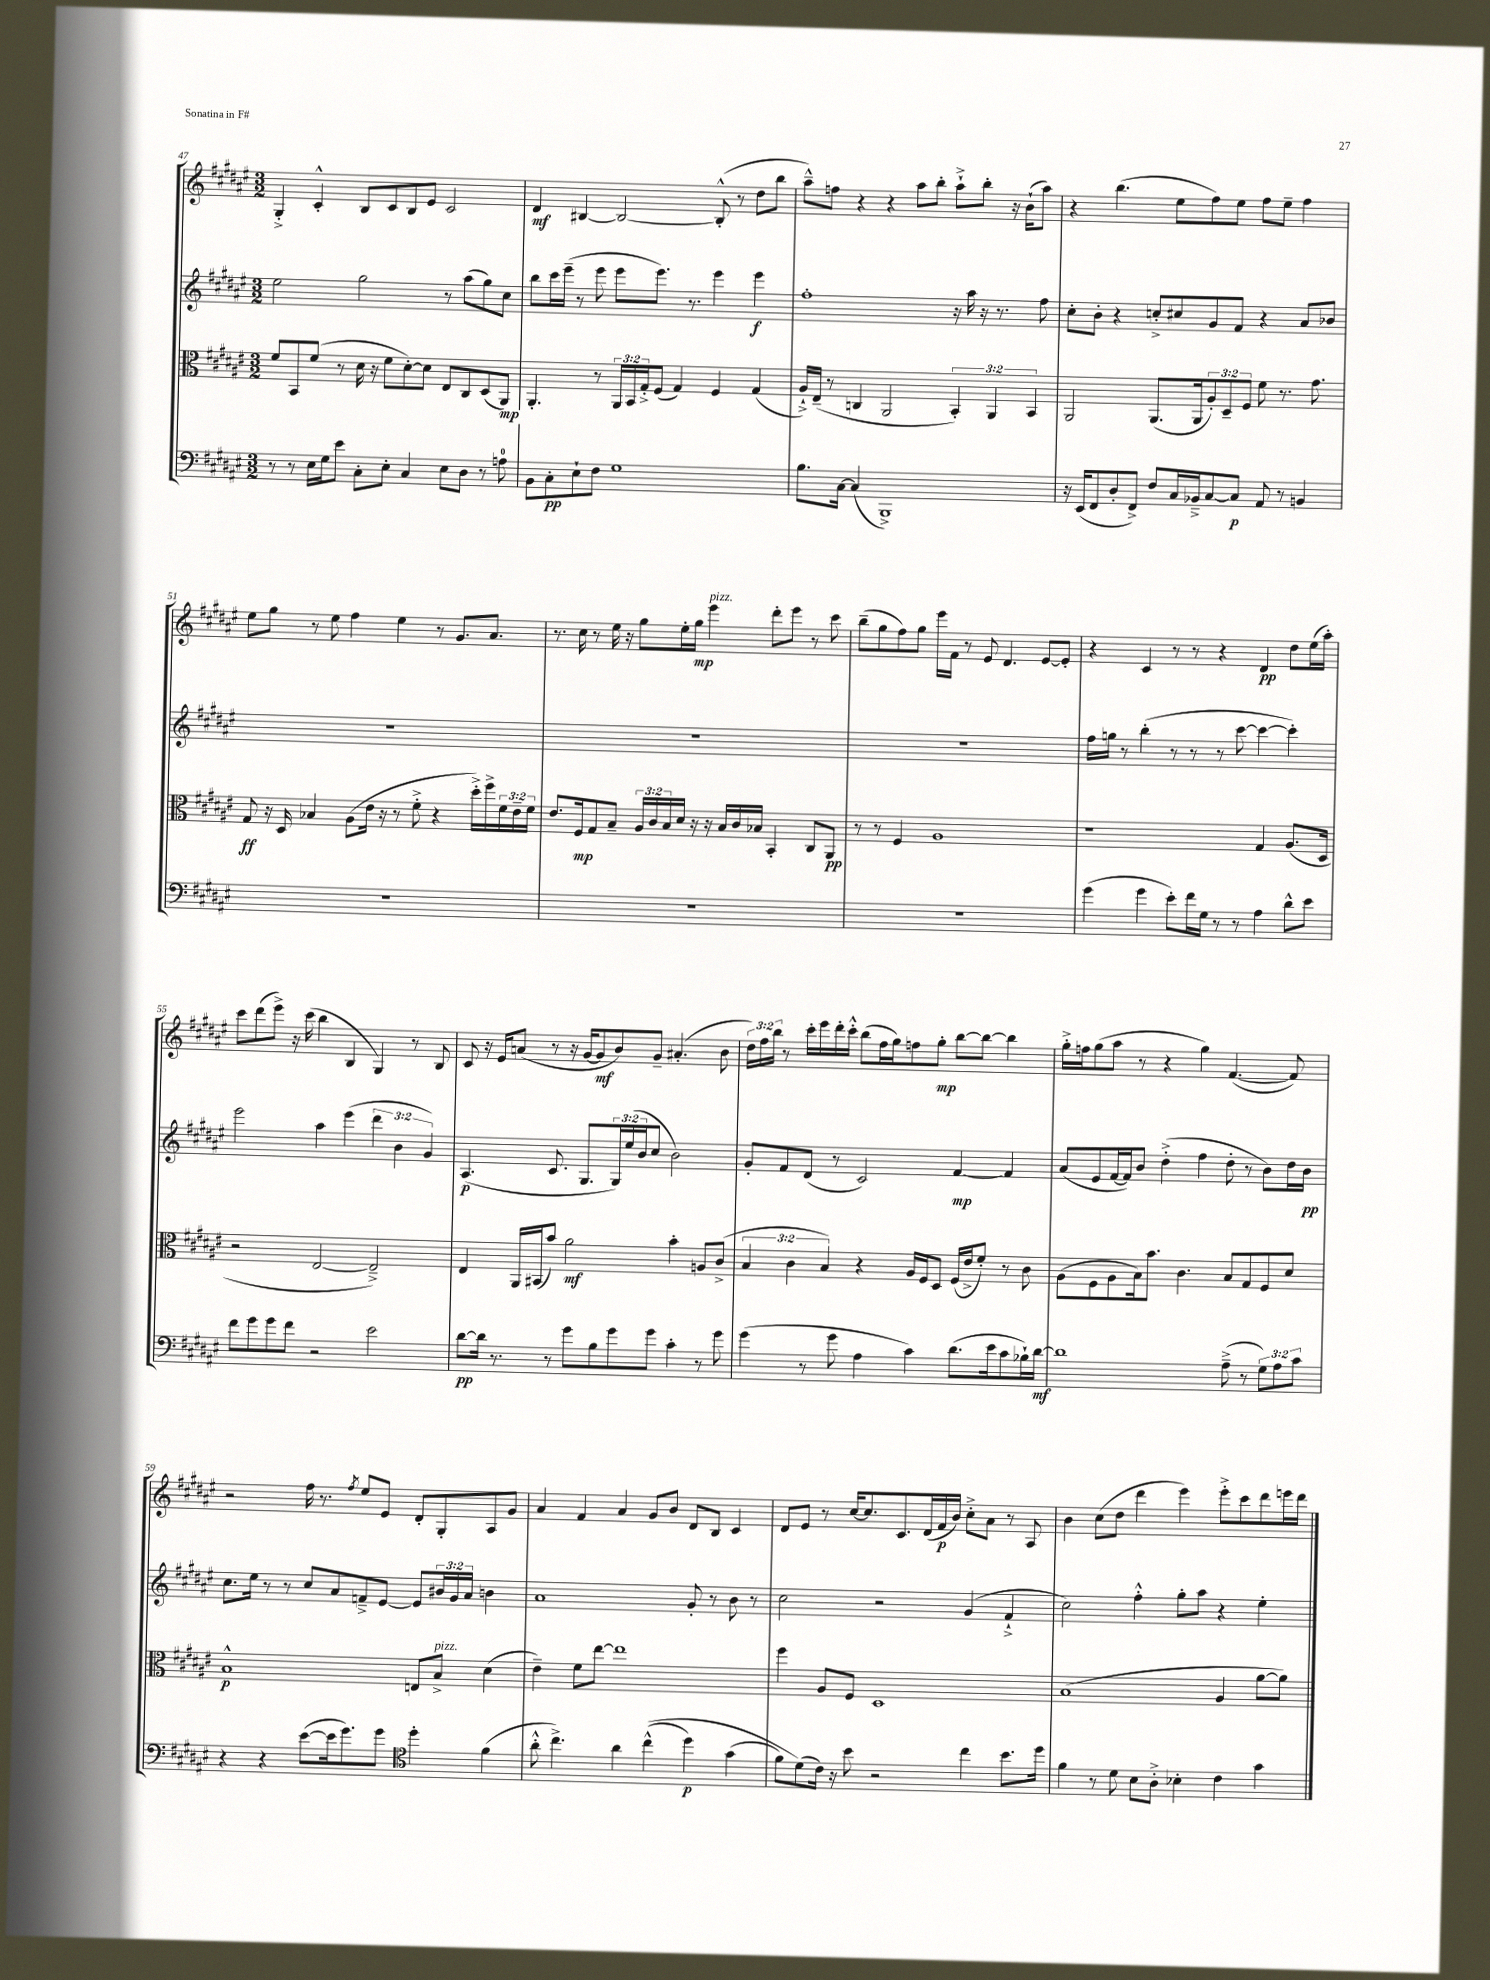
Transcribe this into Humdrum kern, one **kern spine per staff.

**kern	**kern	**kern	**kern
*staff4	*staff3	*staff2	*staff1
*clefF4	*clefC3	*clefG2	*clefG2
*k[f#c#g#d#a#e#]	*k[f#c#g#d#a#e#]	*k[f#c#g#d#a#e#]	*k[f#c#g#d#a#e#]
*M3/2	*M3/2	*M3/2	*M3/2
8r	8f#	2ee#	4G#'^
8r	8BB	.	.
16E#	(8f#	.	4c#'^^
16G#	.	.	.
8e#	8r	.	.
8C#'	16d#	2gg#	8B
.	16r	.	.
8E#'	8f#	.	8c#
4C#	[8d#')	.	8B
.	8d#]	.	8e#
8E#	8E#	8r	2c#
8D#	8C#	(8aa#	.
8r	(8D#	8gg#)	.
8A	8AA#)	8cc#	.
=	=	=	=
8BB	4.AA#'	8bb	4d#
8C#'	.	16ccc#	.
.	.	(16eee#~	.
8E#`	.	8r	[4B#
8F#	8r	8eee#	.
1G#	24AA#	8eee#	2B#_
.	24BB	.	.
.	24G#'^	.	.
.	(8F#	8.eee#)	.
.	4G#)	.	.
.	.	8.r	.
.	4F#	4eee#	(8B#'^^]
.	.	.	8r
.	(4G#	4eee#	8dd#
.	.	.	8bb
=	=	=	=
8.B	16A#`^)	1ff#'	8aa#~^^)
.	(16E#~	.	.
.	8r	.	8ff
[16C#	.	.	.
(4C#]	4C	.	4r
1BBB^)	2AA#	.	4r
.	.	.	8aa#
.	.	.	8bb'
.	6BB')	16r	8aa#`^
.	.	16aa#	.
.	.	16r	8bb'
.	6AA#	.	.
.	.	8.r	.
.	.	.	16r
.	.	.	(16b`
.	6BB	.	.
.	.	8ff#	8aa#)
=	=	=	=
16r	2AA#	8cc#'	4r
(16EE#	.	.	.
8FF#	.	8b'	.
8D#'	.	4r	(4.bb
8FF#^)	.	.	.
8F#	(8.AA#	8cc'^	.
16C#	.	8cc#	8ee#
16BB-~^	16AA#	.	.
[8C#	12A#')	8g#	8ff#)
.	12D#~	.	.
8C#]	.	8f#	8ee#
.	12F#	.	.
8AA#	8f#	4r	8ff#
8r	8.r	.	8ee#~
4BB	.	8a#	4ff#
.	8.g#	.	.
.	.	8b-	.
=	=	=	=
1.r	8G#	1.r	8ee#
.	16r	.	8gg#
.	16D#	.	.
.	4B-	.	8r
.	.	.	8ee#
.	(8A#	.	4ff#
.	16e#	.	.
.	16r	.	.
.	8r	.	4ee#
.	8f#'^	.	.
.	4r	.	8r
.	.	.	8.g#
.	16dd#'^)	.	.
.	16ff#^	.	8.a#
.	24f#	.	.
.	24e#~	.	.
.	24f#	.	.
=	=	=	=
1.r	8.e#	1.r	8.r
.	16F#	.	16cc#
.	8G#	.	8r
.	8B~	.	16ee#
.	.	.	16r
.	24A#	.	8gg#
.	24c#	.	.
.	24B	.	.
.	16d#	.	16ee#'
.	16r	.	16gg#
.	16r	.	4eee#
.	16B	.	.
.	16c#	.	.
.	16B-	.	.
.	4BB'	.	8ddd#'
.	.	.	8eee#
.	8C#	.	8r
.	8AA#	.	8ccc#
=	=	=	=
1.r	8r	1.r	(8bb~
.	8r	.	8gg#
.	4F#	.	8ff#)
.	.	.	8gg#
.	1A#	.	16eee#
.	.	.	16f#
.	.	.	8r
.	.	.	8e#
.	.	.	4.d#
.	.	.	[8e#
.	.	.	8e#']
=	=	=	=
(4g#	1r	16ff#	4r
.	.	16gg	.
.	.	8r	.
4g#	.	(4bb'	4c#
8e#')	.	8r	8r
16f#	.	8r	8r
16G#	.	.	.
8r	.	8r	4r
8r	.	[8ccc#	.
4A#	4G#	4ccc#_	4d#
8d#^^	(8.A#	4ccc#'])	8dd#
8e#	.	.	(16ee#
.	16D#	.	16aa#')
=	=	=	=
8f#	2r	2eee#	8ccc#
8g#	.	.	(8ddd#
8g#	.	.	8eee#^)
8f#	.	.	16r
.	.	.	(16ccc#
2r	[2E#	4aa#	4bb
.	.	(4eee#	4B
2e#	2E#~^])	6ddd#	4G#)
.	.	6b	.
.	.	.	8r
.	.	6g#)	.
.	.	.	8B
=	=	=	=
[8d#	4E#	(4.A#	8c#
16d#]	.	.	16r
8.r	.	.	16e#
.	16AA#	.	(8a
.	(16BB#	.	.
8r	8b)	8.c#	8r
8g#	2a#	.	16r
.	.	8.G#	[16g#
8B	.	.	8g#]
8g#	.	24G#)	8b)
.	.	(24ee#	.
.	.	24b	.
8g#	.	8cc#	8g#~
4c#'	4b'	2b)	(4.a#'
8r	8A	.	.
8g#	(8c#^	.	8b
=	=	=	=
(4g#	6B	8g#'	24dd#)
.	.	.	24ff#
.	.	.	24bb
.	.	8f#	8r
.	6c#	.	.
8r	.	(8d#	16ccc#'
.	.	.	16eee#
.	6B)	.	.
8g#	.	8r	16ddd#'
.	.	.	16ccc#'^^
4A#	4r	2c#)	(8bb
.	.	.	16ff#
.	.	.	16gg#)
4c#)	16A#	.	8ff
.	16F#	.	.
.	8D#	.	8gg#'
(8.d#	(16F#	[4f#	[8bb
.	16e#^	.	.
.	8f#')	.	8bb_
16e#	.	.	.
8c#	8r	4f#]	4bb]
16B-`)	8c#	.	.
[16d#	.	.	.
=	=	=	=
1d#]	(8A#	(8a#	16gg#'^
.	.	.	16ff
.	8F#	8e#	(8gg#
.	8A#	[16f#	8aa#
.	.	16f#])	.
.	16B)	8b	8r
.	8.b	.	.
.	.	(4dd#'^	4r
.	4.c#	.	.
.	.	4ff#	4gg#)
(8A#~^	8B	8dd#'	([4.f#
8r	8G#	8r	.
12G#)	8F#	8b)	.
12A#	.	.	.
.	8d#	16dd#	8f#])
12c#	.	.	.
.	.	16b	.
=	=	=	=
4r	1B^^	8.cc#	2r
.	.	16ee#	.
4r	.	8r	.
.	.	8r	.
([8e#	.	8cc#	16ff#
.	.	.	8.r
16e#]	.	8a#	.
8.g#)	.	.	.
.	.	.	8qff#
.	.	8f~^	8ee#
8g#	.	[8e#	8e#
*clefC4	*	*	*
4dd#'	8E	8e#]	8d#'
.	8B^	24b#	8G#'
.	.	24g#	.
.	.	24a#	.
(4f#	(4d#	4b	8A#
.	.	.	8g#
=	=	=	=
8a#'^^	4e#~)	1a#	4a#
4.cc#^)	.	.	.
.	8f#	.	4f#
.	[8ee#	.	.
4a#	1ee#]	.	4a#
&((4cc#^^	.	.	8g#
.	.	.	8b
4dd#)	.	8g#'	8d#
.	.	8r	8B
(4g#	.	8b	4c#
.	.	8r	.
=	=	=	=
8f#)	4ff#	2cc#	8d#
(8d#&)	.	.	8e#
16c#)	8A#	.	8r
16r	.	.	.
8b	8F#	.	[16cc#
.	.	.	8.cc#]
2r	1D#	2r	.
.	.	.	8.c#
.	.	.	(16d#
.	.	.	16f#
.	.	.	16b)
4cc#	.	(4g#	8cc#'^
.	.	.	8a#
8.b	.	4f#`^	8r
.	.	.	8A#
16dd#	.	.	.
=	=	=	=
4f#	(1B	2cc#)	4b
8r	.	.	(8cc#
8d#	.	.	8dd#
8B	.	4ff#'^^	4ddd#
8A#'^	.	.	.
4B-'	.	8gg#'	4eee#)
.	.	8aa#	.
4c#	4A#	4r	8eee#'^
.	.	.	8ccc#
4g#	[8a#	4ee#'	8ddd#
.	8a#])	.	16eee
.	.	.	16ddd#
==	==	==	==
*-	*-	*-	*-
